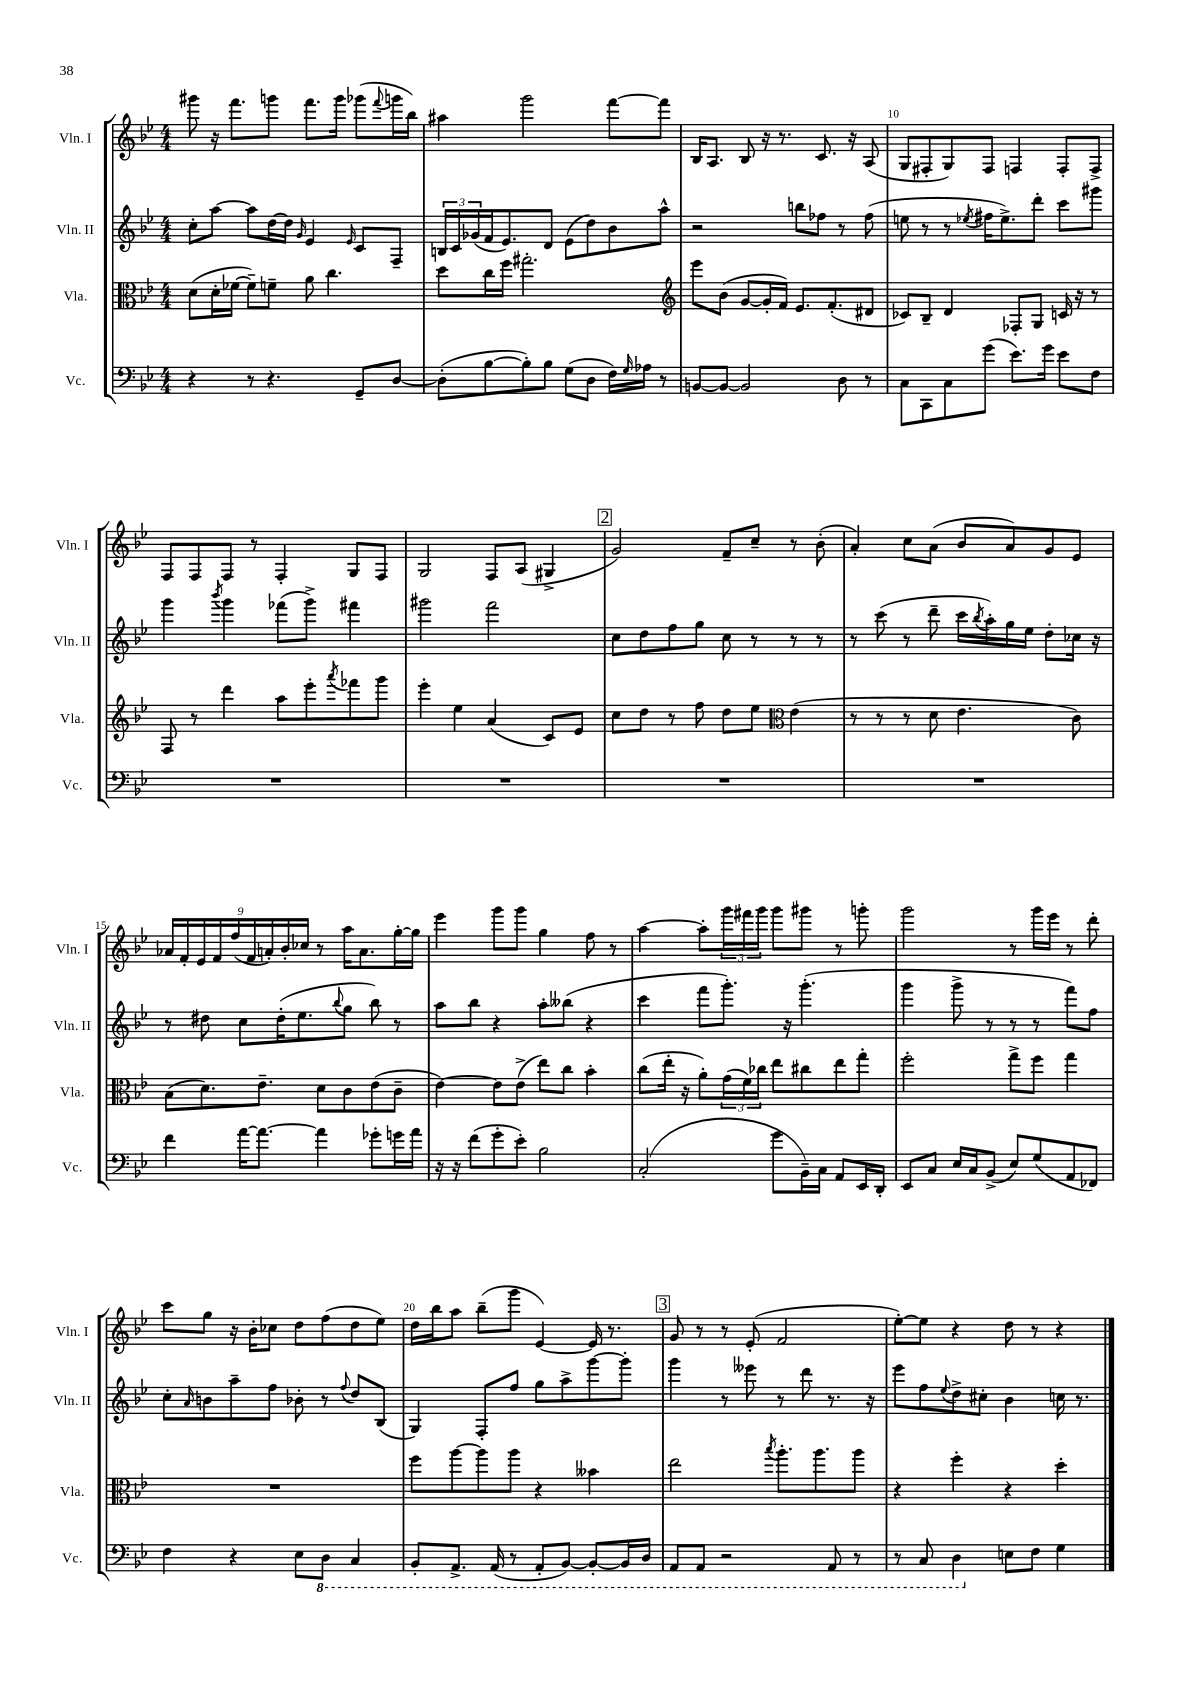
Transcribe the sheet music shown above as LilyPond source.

<<
\new StaffGroup <<
\new Staff = "s0" \with { instrumentName = "Vln. I" shortInstrumentName = "Vln. I" } {
    \clef treble \key bes \major \numericTimeSignature \time 4/4
    gis'''8 r16 f'''8. g'''8 f'''8. g'''16 ges'''8( \appoggiatura { f'''8 } g'''16 bes''16) |
    ais''4 g'''2 f'''8~ f'''8 |
    bes16 a8. bes8 r16 r8. c'8. r16 a8( |
    g8 fis8-. g8) fis8 f4 f8-. f8-> |
    f8 f8 f8 r8 f4-. g8 f8 |
    g2 f8 a8( gis4-> |
    \mark \markup { \box "2" } g'2) f'8-- c''8-- r8 bes'8-.( |
    a'4-.) c''8 a'8( bes'8 a'8) g'8 ees'8 |
    \tuplet 9/8 { aes'16 f'16-. ees'16 f'16 f''16( f'16 a'16-.) bes'16-. ces''16 } r8 a''16 a'8. g''16~-. g''16 |
    ees'''4 g'''8 g'''8 g''4 f''8 r8 |
    a''4~ a''8-. \tuplet 3/2 { g'''16 fis'''16 g'''16 } g'''8 gis'''8 r8 g'''8-. |
    g'''2 r8 g'''16 ees'''16 r8 d'''8-. |
    c'''8 g''8 r16 bes'16-. ces''8 d''8 f''8( d''8 ees''8) |
    d''16 bes''16 a''8 bes''8--( g'''8 ees'4~) ees'16 r8. |
    \mark \markup { \box "3" } g'8 r8 r8 ees'8-.( f'2 |
    ees''8~-.) ees''8 r4 d''8 r8 r4 \bar "|." |
}
\new Staff = "s1" \with { instrumentName = "Vln. II" shortInstrumentName = "Vln. II" } {
    \clef treble \key bes \major \numericTimeSignature \time 4/4
    c''8-. a''8~ a''8 d''16~ d''16 \grace { g'16 } ees'4 \grace { ees'16 } c'8 f8-- |
    \tuplet 3/2 { b16 c'16 ges'16( } f'16 ees'8.) d'8 ees'8( d''8) bes'8 a''8-^ |
    r2 b''8 fes''8 r8 fes''8( |
    e''8 r8 r8 \acciaccatura { ees''8 } fis''16 ees''8.->) d'''8-. c'''8 gis'''8 |
    g'''4 \acciaccatura { bes'''8 } g'''4 fes'''8( g'''8->) fis'''4 |
    gis'''2 f'''2 |
    \mark \markup { \box "2" } c''8 d''8 f''8 g''8 c''8 r8 r8 r8 |
    r8 c'''8( r8 d'''8-- c'''16 \acciaccatura { bes''8 } a''16-.) g''16 ees''16 d''8-. ces''16 r16 |
    r8 dis''8 c''8 dis''16-.( ees''8. \appoggiatura { bes''8 } g''8 bes''8) r8 |
    a''8 bes''8 r4 a''8-. beses''8( r4 |
    c'''4 f'''8 g'''8.-.) r16 g'''4.-.( |
    g'''4 g'''8-> r8 r8 r8 f'''8) f''8 |
    c''8-. \grace { a'16 } b'8 a''8-- f''8 bes'8-. r8 \appoggiatura { f''8 } d''8 bes8( |
    g4) f8-. f''8 g''8 a''8-> g'''8~ g'''8-. |
    \mark \markup { \box "3" } g'''4 r8 eeses'''8 r8 d'''8 r8. r16 |
    ees'''8 f''8 \appoggiatura { ees''8 } d''8-> cis''8-. bes'4 c''16 r8. \bar "|." |
}
\new Staff = "s2" \with { instrumentName = "Vla." shortInstrumentName = "Vla." } {
    \clef alto \key bes \major \numericTimeSignature \time 4/4
    d'8( d'16-. fes'16~ fes'8--) f'8-- a'8 c''4. |
    d''8 c''16 f''16 gis''2.-. |
    \clef treble ees'''8 bes'8( g'8~ g'16-. f'16) ees'8. f'8.-.( dis'8 |
    ces'8) bes8-- d'4 fes8-. g8 c'16 r16 r8 |
    f8 r8 d'''4 a''8 ees'''8-. \acciaccatura { a'''8 } fes'''8 g'''8 |
    ees'''4-. ees''4 a'4( c'8) ees'8 |
    \mark \markup { \box "2" } c''8 d''8 r8 f''8 d''8 ees''8 \clef alto ees'4( |
    r8 r8 r8 d'8 ees'4. c'8) |
    bes8( d'8.) ees'8.-- d'8 c'8 ees'8( c'8-- |
    ees'4~) ees'8 ees'8->( ees''8) c''8 bes'4-. |
    c''8( ees''16-. r16 a'8-.) \tuplet 3/2 { g'16( f'16) ces''16 } ees''8 cis''8 ees''8 g''8-. |
    f''2-. g''8-> f''8 g''4 |
    R1 |
    f''8 a''8~ a''8 a''8 r4 beses'4 |
    \mark \markup { \box "3" } ees''2 \acciaccatura { bes''8 } a''8.-. a''8. a''8 |
    r4 f''4-. r4 d''4-. \bar "|." |
}
\new Staff = "s3" \with { instrumentName = "Vc." shortInstrumentName = "Vc." } {
    \clef bass \key bes \major \numericTimeSignature \time 4/4
    r4 r8 r4. g,8-- d8~ |
    d8-.( bes8~ bes8-.) bes8 g8( d8 f16) \grace { g16 } aes16 r8 |
    b,8~ b,8~ b,2 d8 r8 |
    c8 c,8 c8 g'8( ees'8.) g'16 ees'8 f8 |
    R1 |
    R1 |
    \mark \markup { \box "2" } R1 |
    R1 |
    f'4 a'16~ a'8.~ a'4 ges'8-. g'16 a'16 |
    r16 r16 f'8( g'8-. ees'8-.) bes2 |
    c2-.( g'8 bes,16--) c16 a,8 ees,16 d,16-. |
    ees,8 c8 ees16 c16 bes,8->( ees8) g8( a,8 fes,8) |
    f4 r4 ees8 \ottava #-1 d,8 c,4 |
    bes,,8-. a,,8.-> a,,16( r8 a,,8-. bes,,8~) bes,,8~-. bes,,16 d,16 |
    \mark \markup { \box "3" } a,,8 a,,8 r2 a,,8 r8 |
    r8 c,8 d,4 \ottava #0 e8 f8 g4 \bar "|." |
}
>>
>>
\layout { \context { \Score currentBarNumber = #7 \override BarNumber.break-visibility = ##(#f #t #t) barNumberVisibility = #(every-nth-bar-number-visible 5) } }
